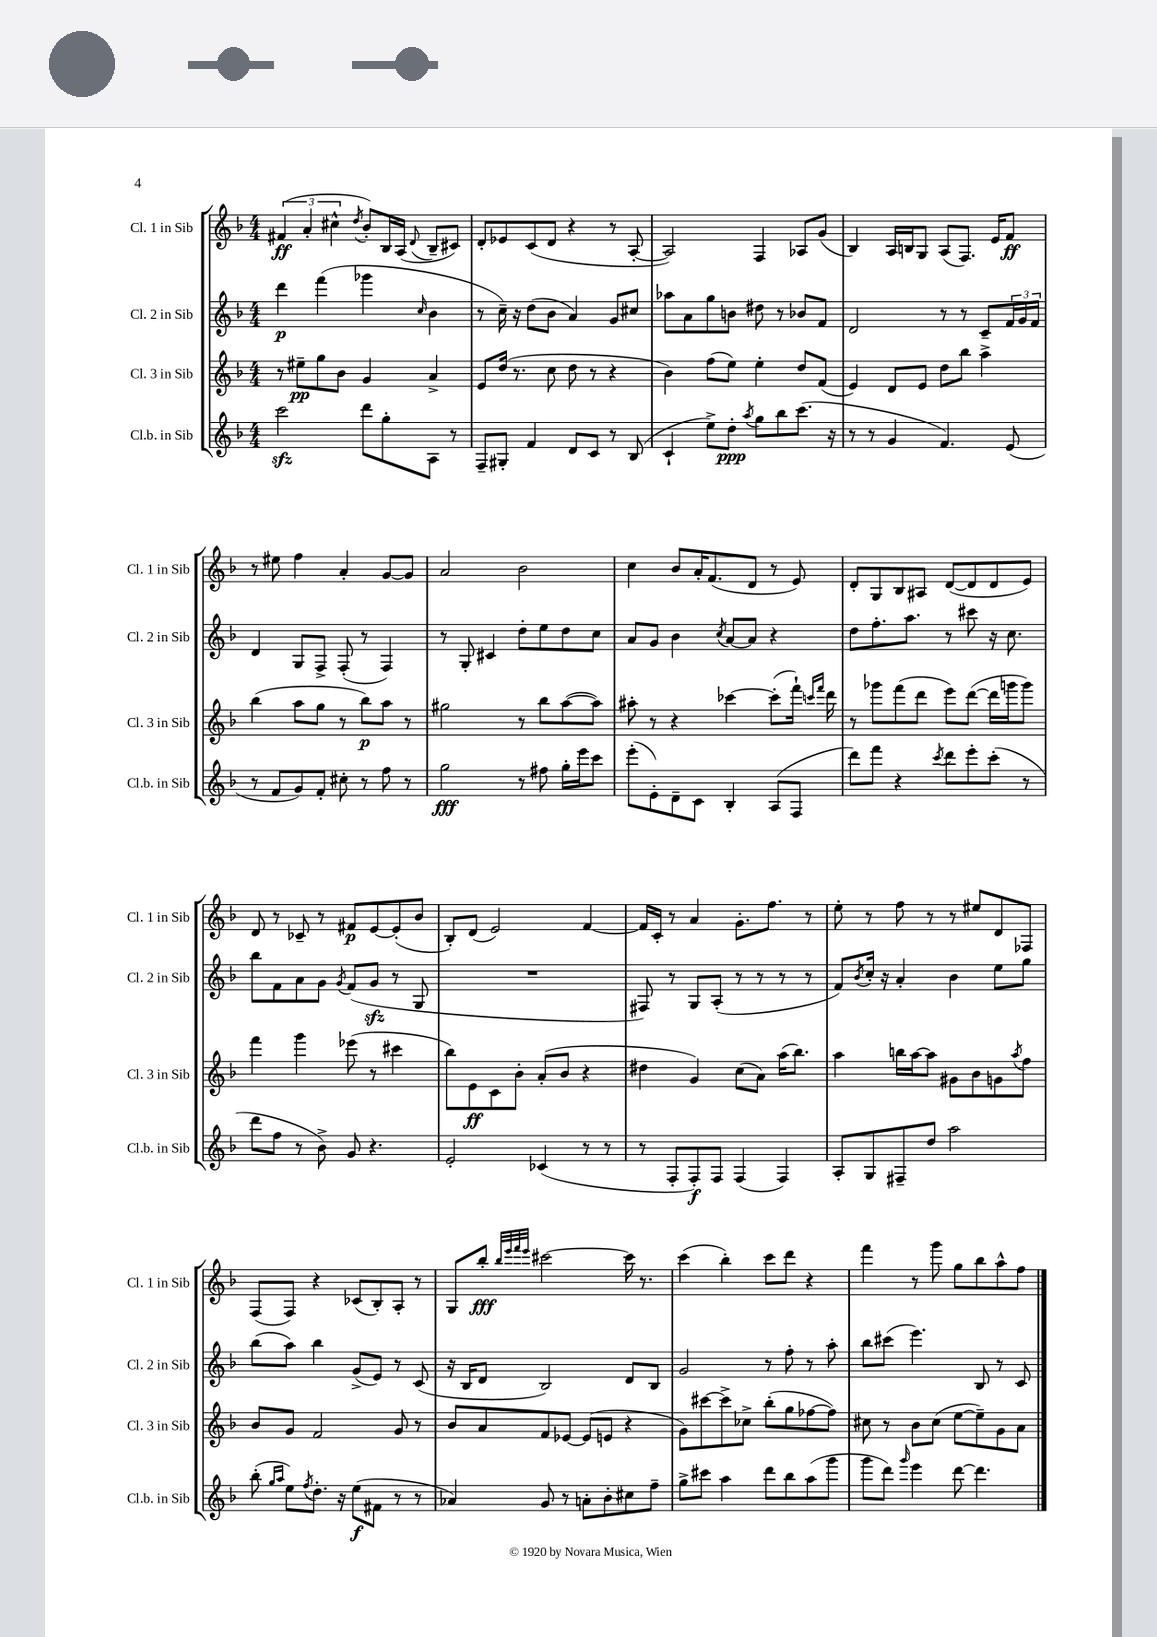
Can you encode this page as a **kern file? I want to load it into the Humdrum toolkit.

**kern	**dynam	**kern	**dynam	**kern	**dynam	**kern	**dynam
*part4	*part4	*part3	*part3	*part2	*part2	*part1	*part1
*staff4	*staff4	*staff3	*staff3	*staff2	*staff2	*staff1	*staff1
*I"Cl.b. in Sib	*	*I"Cl. 3 in Sib	*	*I"Cl. 2 in Sib	*	*I"Cl. 1 in Sib	*
*I'Cl.b. in Sib	*	*I'Cl. 3 in Sib	*	*I'Cl. 2 in Sib	*	*I'Cl. 1 in Sib	*
*clefG2	*	*clefG2	*	*clefG2	*	*clefG2	*
*k[b-]	*	*k[b-]	*	*k[b-]	*	*k[b-]	*
*M4/4	*	*M4/4	*	*M4/4	*	*M4/4	*
=1	=1	=1	=1	=1	=1	=1	=1
2ccczz\	.	8r	.	4ddd\	p	(6f#X/	ff
.	.	8ee#X~\L	pp	.	.	.	.
.	.	.	.	.	.	6a'/	.
.	.	8gg\	.	(4fff\	.	.	.
.	.	.	.	.	.	6cc#X^^\	.
.	.	8b-\J	.	.	.	.	.
.	.	.	.	.	.	8qdd/	.
8ddd\L	.	4g/	.	4ggg-X\	.	8b-'/L)	.
8gg'\	.	.	.	.	.	16B-/L	.
.	.	.	.	.	.	(16A/JJ	.
.	.	.	.	16qqcc/	.	8qqd/	.
8A\J	.	4a^/	.	4b-\	.	8B-~/L	.
8r	.	.	.	.	.	8c#X/J)	.
=2	=2	=2	=2	=2	=2	=2	=2
8F~/L	.	8e/L	.	8r	.	8d'/L	.
8G#X'/J	.	(16dd/Jk	.	16cc~\)	.	8e-X/	.
.	.	8.r	.	16r	.	.	.
4f/	.	.	.	(8dd\L	.	(8c/	.
.	.	8cc\	.	8b-\J	.	8d/J	.
8d/L	.	8dd\	.	4a/)	.	4r	.
8c/J	.	8r	.	.	.	.	.
8r	.	4r	.	8g/L	.	8r	.
(8B-/	.	.	.	8cc#X/J	.	[8A'/	.
=3	=3	=3	=3	=3	=3	=3	=3
4c`/	.	4b-\)	.	8aa-X\L	.	2A/])	.
.	.	.	.	8a\	.	.	.
8ee^\L)	.	(8ff\L	.	8gg\	.	.	.
8dd'\J	ppp	8ee\J)	.	8bn\J	.	.	.
8qaa/	.	.	.	.	.	.	.
8gg\L	.	4ee'\	.	8dd#X\	.	4F/	.
8bb-\	.	.	.	8r	.	.	.
(8.ccc\J	.	8dd/L	.	8b-X/L	.	8A-X/L	.
.	.	(8f/J	.	8f/J	.	(8g/J	.
16r	.	.	.	.	.	.	.
=4	=4	=4	=4	=4	=4	=4	=4
8r	.	4e/)	.	2d/	.	4B-/)	.
8r	.	.	.	.	.	.	.
4g/	.	8d/L	.	.	.	16A/LL	.
.	.	.	.	.	.	16Bn/J	.
.	.	8e/J	.	.	.	8G/J	.
4.f/)	.	8dd\L	.	8r	.	(8A/L	.
.	.	8bb-\J	.	8r	.	8.F/J)	.
.	.	4aa^\	.	8c~/L	.	.	.
.	.	.	.	.	.	16e/KL	.
(8e/	.	.	.	24f/L	.	8f/J	ff
.	.	.	.	24g/	.	.	.
.	.	.	.	24f/JJ	.	.	.
!!LO:LB:g=z
=5	=5	=5	=5	=5	=5	=5	=5
8r	.	(4bb-\	.	4d/	.	8r	.
8f/L	.	.	.	.	.	8ee#X\	.
8g/)	.	8aa\L	.	8G/L	.	4ff\	.
8f'/J	.	8gg\J	.	8F^/J	.	.	.
8cc#X'\	.	8r	.	(8F'/	.	4a'/	.
8r	.	8bb-\L)	p	8r	.	.	.
8ff\	.	8aa\J	.	4F/)	.	[8g/L	.
8r	.	8r	.	.	.	8g/J]	.
=6	=6	=6	=6	=6	=6	=6	=6
2gg\	fff	2gg#X\	.	8r	.	2a/	.
.	.	.	.	8G'/	.	.	.
.	.	.	.	4c#X/	.	.	.
8r	.	8r	.	8dd'\L	.	2b-\	.
8ff#X\	.	8bb-\L	.	8ee\	.	.	.
16gg'\LL	.	([8aa\	.	8dd\	.	.	.
16eee\J	.	.	.	.	.	.	.
8ccc\J	.	8aa\J])	.	8cc\J	.	.	.
=7	=7	=7	=7	=7	=7	=7	=7
(8eee'\L	.	8aa#X'\	.	8a/L	.	4cc\	.
8e'\)	.	8r	.	8g/J	.	.	.
8d~\	.	4r	.	4b-\	.	8b-/L	.
8c\J	.	.	.	.	.	16a'/K	.
.	.	.	.	.	.	(8.f/	.
.	.	.	.	8qcc/	.	.	.
4B-'/	.	[4ccc-X\	.	[8a/L	.	.	.
.	.	.	.	8a/J]	.	8d/J	.
(8A/L	.	(8ccc-'\L]	.	4r	.	8r	.
8F/J	.	16fff`\Jk)	.	.	.	8e/)	.
.	.	16qqcccn/LL	.	.	.	.	.
.	.	16qqfff/JJ	.	.	.	.	.
.	.	16ddd\	.	.	.	.	.
=8	=8	=8	=8	=8	=8	=8	=8
8ddd\L)	.	8r	.	8dd\L	.	8d'/L	.
8fff\J	.	8ggg-X\L	.	8.ff'\	.	8G/	.
4r	.	(8fff\	.	.	.	8B-/	.
.	.	.	.	8.aa\J	.	.	.
.	.	8ddd\J	.	.	.	8A#X/J	.
8qccc/	.	.	.	.	.	.	.
8ddd\L	.	8eee\L)	.	8r	.	([8d/L	.
8eee'\	.	([8ddd\J	.	8ccc#X\	.	8d/]	.
(8ccc'\J	.	16ddd\LL]	.	16r	.	8d/	.
.	.	16gggn\J	.	8.cc\	.	.	.
8r	.	8ggg\J)	.	.	.	8e/J)	.
!!LO:LB:g=z
=9	=9	=9	=9	=9	=9	=9	=9
8ddd\L	.	4fff\	.	8bb-\L	.	8d/	.
8ff\J	.	.	.	8f\	.	8r	.
8r	.	4ggg\	.	8a\	.	8c-X~/	.
8b-^\)	.	.	.	8g\J	.	8r	.
.	.	.	.	8qg/	.	.	.
8g/	.	(8eee-X\	.	(8f/L	.	8f#X/L	p
4.r	.	8r	.	8gzz/J	.	[8e/	.
.	.	4ccc#X\	.	8r	.	(8e'/]	.
.	.	.	.	8G/	.	8b-/J	.
=10	=10	=10	=10	=10	=10	=10	=10
2e'/	.	8bb-\L)	.	1r	.	8B-'/L)	.
.	.	8e\	ff	.	.	(8d/J	.
.	.	8c\	.	.	.	2e/)	.
.	.	8b-'\J	.	.	.	.	.
(4c-X/	.	(8a'/L	.	.	.	.	.
.	.	8b-/J	.	.	.	.	.
8r	.	4r	.	.	.	[4f/	.
8r	.	.	.	.	.	.	.
=11	=11	=11	=11	=11	=11	=11	=11
8r	.	4dd#X\	.	8F#X/)	.	16f/LL]	.
.	.	.	.	.	.	16c'/JJ	.
8F'/L	.	.	.	8r	.	8r	.
8F'/)	f	4g/)	.	8G/L	.	4a/	.
8F/J	.	.	.	(8A'/J	.	.	.
(4F/	.	(8cc\L	.	8r	.	8.g'\L	.
.	.	8a\J)	.	8r	.	.	.
.	.	.	.	.	.	8.ff\J	.
4F/)	.	(16aa\KL	.	8r	.	.	.
.	.	8.bb-\J)	.	.	.	.	.
.	.	.	.	8r	.	8r	.
=12	=12	=12	=12	=12	=12	=12	=12
8A'/L	.	4aa\	.	8f/L)	.	8ee'\	.
.	.	.	.	8qb-/	.	.	.
8G/	.	.	.	16cc'/Jk	.	8r	.
.	.	.	.	16r	.	.	.
8F#X~/	.	16bbn\LL	.	4a'/	.	8ff\	.
.	.	[16aa\J	.	.	.	.	.
8dd/J	.	8aa\J]	.	.	.	8r	.
2aa\	.	8g#X\L	.	4b-\	.	8r	.
.	.	8b-\	.	.	.	8ee#X/L	.
.	.	8gn\	.	8ee\L	.	8d/	.
.	.	8qaa/	.	.	.	.	.
.	.	8ff\J	.	8gg\J	.	8F-X/J	.
!!LO:LB:g=z
=13	=13	=13	=13	=13	=13	=13	=13
(8bb-'\	.	8b-/L	.	(8bb-\L	.	(8F/L	.
16qqgg/LL	.	.	.	.	.	.	.
16qqaa/JJ	.	.	.	.	.	.	.
8ee\L)	.	8g/J	.	8aa\J)	.	8F/J)	.
8qff/	.	.	.	.	.	.	.
8.dd'\J	.	2f/	.	4bb-\	.	4r	.
16r	.	.	.	.	.	.	.
(8ee\L	f	.	.	(8g^/L	.	(8c-X/L	.
8f#X\J	.	.	.	8e/J)	.	8B-'/)	.
8r	.	8g/	.	8r	.	8A'/J	.
8r	.	8r	.	(8c/	.	8r	.
=14	=14	=14	=14	=14	=14	=14	=14
4a-X/)	.	8b-/L	.	16r	.	8G/L	.
.	.	.	.	16B-/KL	.	.	.
.	.	8a/	.	8d/J	.	8bb-'/J	fff
.	.	.	.	.	.	32qqbb-/LLL	.
.	.	.	.	.	.	32qqeee/	.
.	.	.	.	.	.	32qqfff/	.
.	.	.	.	.	.	32qqeee/JJJ	.
8g/	.	8f/	.	2B-/)	.	[2ccc#X\	.
8r	.	[8e-X/J	.	.	.	.	.
8an'\L	.	(8e-/L]	.	.	.	.	.
8b-'\	.	8en/J	.	.	.	.	.
8cc#X\	.	4r	.	8d/L	.	16ccc#\]	.
.	.	.	.	.	.	8.r	.
8ff~\J	.	.	.	8B-/J	.	.	.
=15	=15	=15	=15	=15	=15	=15	=15
8gg^\L	.	8g\L)	.	2g/	.	(4ccc\	.
8ccc#X\J	.	[8ccc#X\	.	.	.	.	.
4aa\	.	8ccc#^\]	.	.	.	4bb-'\)	.
.	.	8cc-X^\J	.	.	.	.	.
8ddd\L	.	(8bb-'\L	.	8r	.	8ccc\L	.
8bb-\	.	8gg\	.	8ff'\	.	8ddd\J	.
(8aa\	.	[8ff-X\	.	8r	.	4r	.
8ggg\J	.	8ff-\J])	.	8aa'\	.	.	.
=16	=16	=16	=16	=16	=16	=16	=16
8ggg\L	.	8cc#X\	.	8bb-\L	.	4fff\	.
8ddd\J)	.	8r	.	(8ccc#X\J	.	.	.
16qqggg/	.	.	.	.	.	.	.
4eee\	.	8b-\L	.	4.eee\)	.	8r	.
.	.	(8cc#\J	.	.	.	8ggg\	.
[8ddd\	.	[8ee\L	.	.	.	8gg\L	.
4.ddd\]	.	8ee~\])	.	8B-/	.	8bb-\	.
.	.	8g\	.	8r	.	8aa^^\	.
.	.	8a\J	.	8c/	.	8ff\J	.
==	==	==	==	==	==	==	==
*-	*-	*-	*-	*-	*-	*-	*-
